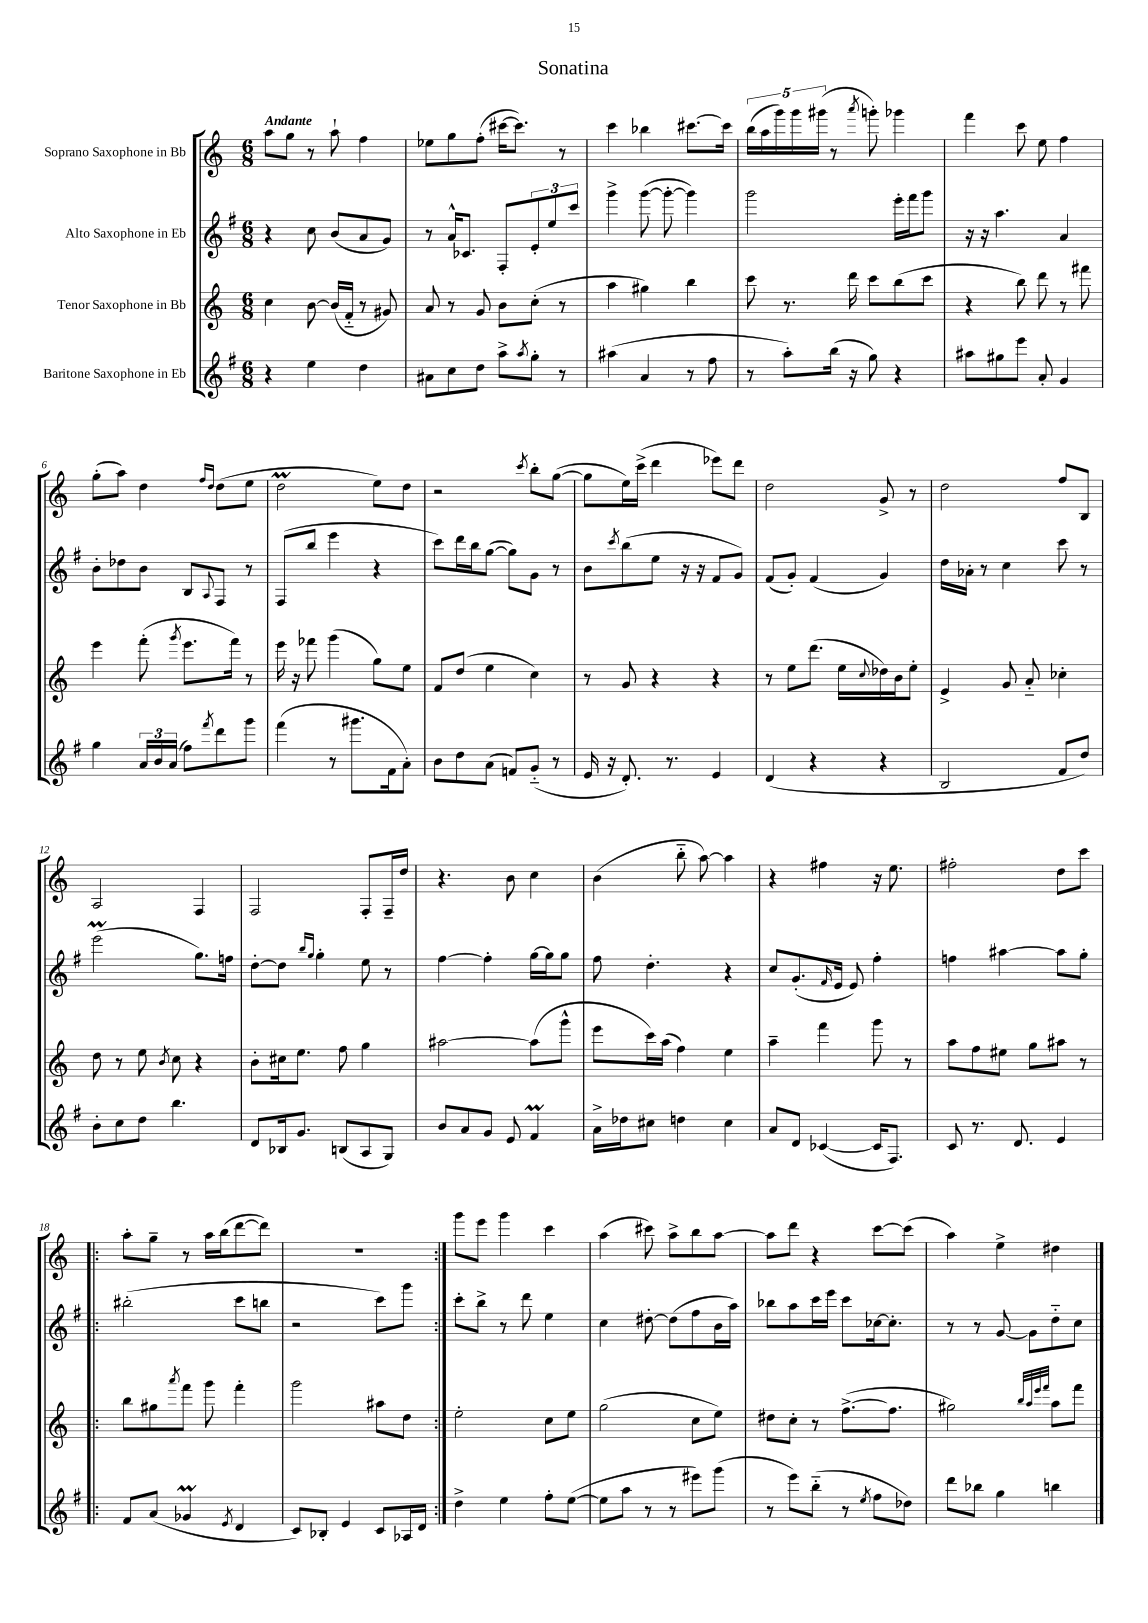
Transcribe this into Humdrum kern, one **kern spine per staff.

**kern	**kern	**kern	**kern
*part4	*part3	*part2	*part1
*staff4	*staff3	*staff2	*staff1
*I"Baritone Saxophone in Eb	*I"Tenor Saxophone in Bb	*I"Alto Saxophone in Eb	*I"Soprano Saxophone in Bb
*clefG2	*clefG2	*clefG2	*clefG2
*k[f#]	*k[]	*k[f#]	*k[]
*M6/8	*M6/8	*M6/8	*M6/8
=1	=1	=1	=1
!	!	!	!LO:TX:a:B:t=Andante
4r	4cc\	4r	8aa\L
.	.	.	8gg\J
4ee\	[8b\	8cc\	8r
.	(16b/LL]	(8b/L	8aa`\
.	16f/JJ	.	.
4dd\	8r	8a/	4ff\
.	8g#X/)	8g/J)	.
=2	=2	=2	=2
8a#X\L	8a/	8r	8ee-X\L
8cc\	8r	16a^^/KL	8gg\
.	.	8.c-X/J	.
8dd\J	8g/	.	(8ff'\J
8aa^\L	8b\L	8F#'/L	[16ccc#X\KL
.	.	.	8.ccc#\J])
8qaa/	.	.	.
8gg'\J	(8cc'\J	12e'/	.
.	.	12ee/	.
8r	8r	.	8r
.	.	12ccc/J	.
=3	=3	=3	=3
(4aa#X\	4aa\	4ggg^\	4ccc\
4a/	4gg#X\)	([8ggg\	4bb-X\
.	.	8ggg'\_	.
8r	4bb\	4ggg\])	[8.ccc#X\L
8ff#\	.	.	.
.	.	.	16ccc#\Jk]
=4	=4	=4	=4
8r	8ccc\	2ggg\	(20bb\LL
.	.	.	20aa\
.	.	.	20ggg\)
8aa'\L)	8.r	.	.
.	.	.	20ggg\
.	.	.	(20ggg#X\JJ
(16bb\Jk	.	.	8r
16r	16ddd\	.	.
.	.	.	8qaaa/
8gg\)	8ccc\L	.	8gggn'\)
4r	(8bb\	16eee'\LL	4ggg-X\
.	.	16fff#\J	.
.	8ccc\J	8ggg\J	.
=5	=5	=5	=5
8aa#X\L	4r	16r	4fff\
.	.	16r	.
8gg#X\	.	4.aa\	.
8eee\J	8bb\)	.	8ccc\
8a'/	8ddd\	.	8ee\
4g/	8r	4a/	4ff\
.	8fff#X\	.	.
!!LO:LB:g=z
=6	=6	=6	=6
4gg\	4eee\	8b'\L	(8gg'\L
.	.	8dd-X\	8aa\J)
24a/LL	(8fff'\	8b\J	4dd\
24b/	.	.	.
(24a/JJ	.	.	.
.	8qggg/	.	.
8ff#\L)	8.eee\L	8B/L	.
.	.	.	16qqff/LL
8qfff#/	.	8qqA/	16qqdd/JJ
8ddd\	.	8F#/J	(8dd\L
.	16fff\Jk)	.	.
8ggg\J	8r	8r	8ee\J
=7	=7	=7	=7
(4fff#\	16eee\	(8F#/L	2ddM\
.	16r	.	.
.	8fff-X\	8bb/J	.
8r	(4ggg\	4eee\	.
8.ggg#X\L	.	.	.
.	8gg\L)	4r	8ee\L)
16f#\k	.	.	.
8a'\J)	8ee\J	.	8dd\J
=8	=8	=8	=8
8b\L	8f/L	8ccc\L)	2r
8dd\	(8dd/J	16ddd\L	.
.	.	16bb\J	.
(8a\J	4ee\	([8gg\J	.
8fn/L)	.	8gg\L])	.
.	.	.	8qccc/
(8g/J	4cc\)	8g\J	8bb'\L
8r	.	8r	([8gg\J
=9	=9	=9	=9
16e/	8r	8b\L	8gg\L]
16r	.	.	.
.	.	8qccc/	.
8.d'/)	8g/	(8bb\	16ee\L)
.	.	.	(16ccc^\JJ
.	4r	8ee\J	4ddd\
8.r	.	.	.
.	.	16r	.
.	.	16r	.
4e/	4r	8f#/L	8eee-X\L)
.	.	8g/J)	8ddd\J
=10	=10	=10	=10
(4d/	8r	(8f#/L	2dd\
.	8ee\L	8g'/J)	.
4r	(8.ddd\J	(4f#/	.
.	16ee\LL	.	.
.	8qqcc/	.	.
4r	16dd-X\)	4g/)	8g^/
.	16b\J	.	.
.	8ee'\J	.	8r
=11	=11	=11	=11
2B/	4e^/	16dd\LL	2dd\
.	.	16a-X'\JJ	.
.	.	8r	.
.	8g/	4cc\	.
.	8a/	.	.
8f#/L	4cc-X'\	8ccc\	8ff/L
8dd/J)	.	8r	8B/J
!!LO:LB:g=z
=12	=12	=12	=12
8b'\L	8dd\	(2eeeM\	2A/
8cc\	8r	.	.
8dd\J	8ee\	.	.
.	8qb/	.	.
4.bb\	8cc\	.	.
.	4r	8.gg\L)	4F/
.	.	16ffn\Jk	.
=13	=13	=13	=13
8d/L	8b'\L	[8dd'\L	2F/
16B-X/k	16cc#X\k	8dd\J]	.
8.g/J	8.ee\J	.	.
.	.	16qqbb/LL	.
.	.	16qqgg/JJ	.
.	.	4gg'\	.
(8Bn/L	8ff\	.	.
8A/	4gg\	8ee\	8F'/L
8G/J)	.	8r	16F~/L
.	.	.	16dd/JJ
=14	=14	=14	=14
8b/L	[2aa#X\	[4ff#\	4.r
8a/	.	.	.
8g/J	.	4ff#'\]	.
8e/	.	.	8b\
4f#m/	(8aa#\L]	[16gg\LL	4cc\
.	.	16gg\J]	.
.	8ggg^^\J	8gg\J	.
=15	=15	=15	=15
16a^\LL	8eee\L	8ff#\	(4b\
16dd-X\J	.	.	.
8cc#X\J	16ccc\L)	4.dd'\	.
.	(16aa\JJ	.	.
4ddn\	4ff\)	.	8bb\
.	.	.	[8aa\)
4cc#\	4ee\	4r	4aa\]
=16	=16	=16	=16
8a/L	4aa~\	8cc/L	4r
8d/J	.	(8.g'/	.
([4c-X/	4fff\	.	4ff#X\
.	.	16qqf#/	.
.	.	16e/Jk	.
.	.	8e/)	.
16c-/KL]	8ggg\	4ff#'\	16r
8.F#/J)	.	.	8.ee\
.	8r	.	.
=17	=17	=17	=17
8c/	8aa\L	4ffn\	2ff#X'\
8.r	8ff\	.	.
.	8ee#X\J	[4aa#X\	.
8.d/	.	.	.
.	8gg\L	.	.
4e/	8aa#X\J	8aa#\L]	8dd\L
.	8r	8gg'\J	8ccc\J
!!LO:LB:g=z
=18!|:	=18!|:	=18!|:	=18!|:
8f#/L	8bb\L	(2bb#X'\	8aa'\L
(8a/J	8gg#X\	.	8gg~\J
.	8qaaa/	.	.
4g-XM/	8fff\J	.	8r
.	8ggg\	.	16aa\LL
.	.	.	(16bb\J
8qe/	.	.	.
4d/	4fff'\	8ccc\L	[8ddd\
.	.	8bbn\J	8ddd\J])
=19	=19	=19	=19
8c/L)	2ggg\	2r	2.r
8B-X'/J	.	.	.
4e/	.	.	.
8c/L	8aa#X\L	8ccc\L)	.
16A-X/L	8dd\J	8ggg\J	.
16d/JJ	.	.	.
=20:|!	=20:|!	=20:|!	=20:|!
4dd^\	2ee'\	8ccc'\L	8ggg\L
.	.	8bb^\J	8eee\J
4ee\	.	8r	4ggg\
.	.	8ddd\	.
8ff#'\L	8cc\L	4ee\	4ccc\
([8ee\J	8ee\J	.	.
=21	=21	=21	=21
8ee\L]	(2gg\	4cc\	(4aa\
8aa\J	.	.	.
8r	.	[8dd#X'\	8ccc#X\)
8r	.	(8dd#\L]	8aa^\L
8eee#X\L)	8cc\L	8ff#\	8bb\
(8ggg\J	8ee\J)	16b\L	[8aa\J
.	.	16aa\JJ)	.
=22	=22	=22	=22
8r	8dd#X\L	8bb-X\L	8aa\L]
8eee\L)	8cc'\J	8aa\	8ddd\J
(8bb\J	8r	16ccc\L	4r
.	.	16eee\JJ	.
8r	([8.ff^\L	8ccc\L	.
8qee/	.	.	.
8ff#\L	.	[16cc-X\k	[8ccc\L
.	8.ff\J]	8.cc-'\J]	.
8dd-X\J)	.	.	(8ccc\J]
=23	=23	=23	=23
8ddd\L	2gg#X\)	8r	4aa\)
8bb-X\J	.	8r	.
4gg\	.	[8g/	4ee^\
.	.	8g\L]	.
.	32qqbb/LLL	.	.
.	32qqaa/	.	.
.	32qqeee/	.	.
.	32qqfff/JJJ	.	.
4bbn\	8aa\L	8dd\	4dd#X\
.	8fff\J	8cc\J	.
==	==	==	==
*-	*-	*-	*-
